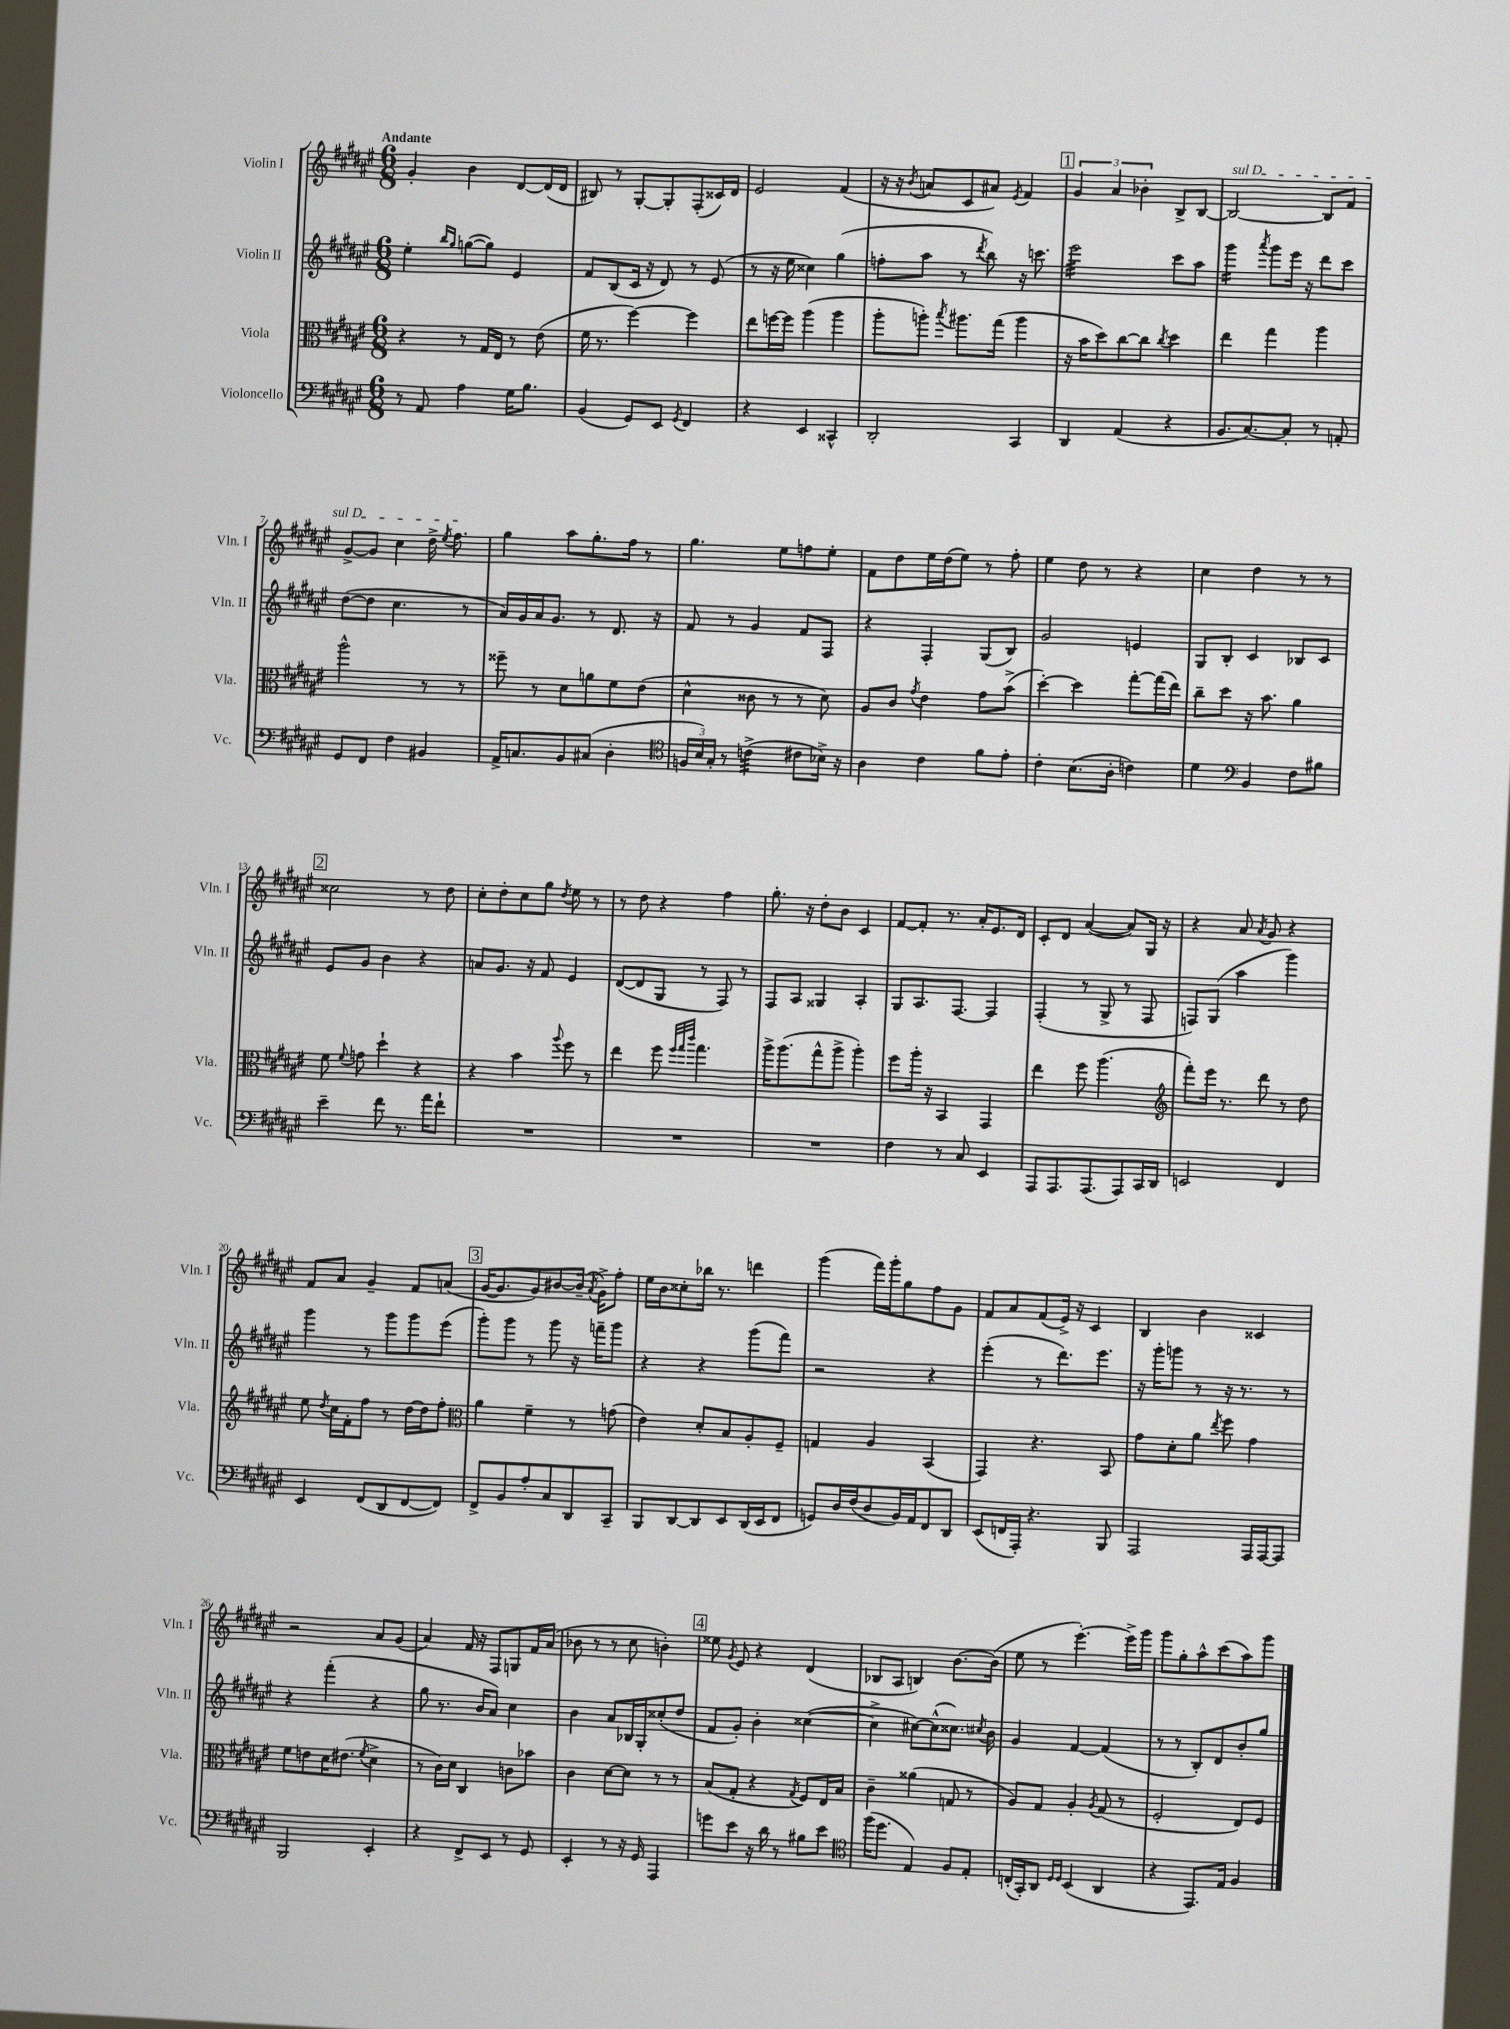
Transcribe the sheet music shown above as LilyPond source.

<<
\new StaffGroup <<
\new Staff = "s0" \with { instrumentName = "Violin I" shortInstrumentName = "Vln. I" } {
    \clef treble \key fis \major \numericTimeSignature \time 6/8 \tempo "Andante"
    \autoBeamOff gis'4-. b'4 dis'8[~ dis'16( dis'16] |
    bis8) r8 gis8[~-. gis8-. fis8-.( cisis'16) dis'16] |
    eis'2 fis'4( |
    r16 r16 \acciaccatura { b'8 } a'8[ cis'8 ais'8]) \acciaccatura { eis'8 } fis'4 |
    \mark \markup { \box "1" } \tuplet 3/2 { gis'4 ais'4 bes'4-. } b8[-> b8]~ |
    \once \override TextSpanner.bound-details.left.text = \markup { \italic "sul D" } b2~\startTextSpan b8[ fis'8] |
    gis'8[~-> gis'8] cis''4 dis''16-> \acciaccatura { eis''8 } fis''8.\stopTextSpan |
    gis''4 ais''8[ gis''8.-. fis''16] r8 |
    gis''4. eis''8[ f''8 eis''8]-. |
    fis'8[ dis''8 eis''16 dis''16( eis''8]) r8 fis''8-. |
    eis''4 dis''8 r8 r4 |
    cis''4 dis''4 r8 r8 |
    \mark \markup { \box "2" } cisis''2 r8 dis''8 |
    cis''8[-. dis''8-. cis''8 gis''8] \acciaccatura { dis''8 } eis''8 r8 |
    r8 dis''8 r4 fis''4 |
    gis''8.-. r16 dis''8[-. b'8] cis'4 |
    fis'8[~ fis'8]-. r8. ais'16[-. eis'8. dis'16] |
    cis'8[-. dis'8] ais'4~( ais'8[) gis16] r16 |
    r4 ais'8 \acciaccatura { ais'8 } gis'8 r4 |
    fis'8[ ais'8] gis'4-- fis'8[ a'8]( |
    \mark \markup { \box "3" } gis'16[~ gis'8. gis'8) bis'8~ bis'16]--( \acciaccatura { ais'8 } gis'16[->) fis''8]-. |
    eis''16[ b'16 cisis''8-. bes''16] r8. d'''4 |
    gis'''4( fis'''16[) gis'''16-. gis''8 fis''8 gis'8] |
    fis'8[ ais'8 fis'8( eis'16]->) r16 cis'4 |
    b4 b'4 cisis'4 |
    r2 ais'8[ gis'8]( |
    ais'4) fis'16 r16 fis8[ g8 fis'16 ais'16]( |
    bes'8 r8 r8 cis''8 b'4-.) |
    \mark \markup { \box "4" } eisis''8 \acciaccatura { gis'8 } eis'8 r4 dis'4( |
    bes8[ ais8] b4) b'8.[~ b'16]( |
    eis''8 r8 eis'''4.~-.) eis'''16[-> gis'''16] |
    gis'''8[ gis''8-. ais''8-^ cis'''8( ais''8) gis'''8] \bar "|." |
}
\new Staff = "s1" \with { instrumentName = "Violin II" shortInstrumentName = "Vln. II" } {
    \clef treble \key fis \major \numericTimeSignature \time 6/8
    \autoBeamOff eis''4-. \grace { b''16[ gis''16] } g''8[~( g''8]) eis'4 |
    fis'8[ b8( cis'16] r16 dis'8) r8 eis'8( |
    r8 r16 eis''16 cisis''4) gis''4( |
    f''8[-. ais''8] r8 \acciaccatura { dis'''8 } b''8) r16 c'''8. |
    \mark \markup { \box "1" } eis'''2:32 cis'''8[ ais''8] |
    gis'''4:16 \acciaccatura { ais'''8 } gis'''8[ eis'''16] r16 dis'''8[ cis'''8] |
    dis''8[~( dis''8] cis''4. r8 |
    ais'16[) gis'16 ais'16 gis'8.] r8 dis'8. r16 |
    fis'8 r8 gis'4 fis'8[ fis8] |
    r4 fis4-. gis8[( b8]) |
    gis'2 e'4 |
    gis8[ b8]-. cis'4 bes8[ cis'8] |
    \mark \markup { \box "2" } eis'8[ gis'8] b'4 r4 |
    a'8[ gis'8.] r16 fis'8 eis'4 |
    dis'8[~( dis'8 gis8] r8 fis8) r8 |
    fis8[ ais8] gisis4 ais4-. |
    gis8[ ais8. fis8.]~ fis4 |
    fis4-.( r8 gis8-> r8 fis8 |
    f8[) gis8]( ais''4 gis'''4) |
    gis'''4 r8 gis'''8[ gis'''8 eis'''8]( |
    \mark \markup { \box "3" } gis'''8[-.) gis'''8] r8 gis'''8 r16 f'''16[-- gis'''8] |
    r4 r4 gis'''8[( fis'''8]) |
    r2 r4 |
    eis'''4-.( r8 dis'''8.[) eis'''8.] |
    r16 gis'''16[-. g'''8] r8 r16 r8. r8 |
    r4 fis'''4-.( r4 |
    gis''8 r8. b'16[ ais'8]) cis''4 |
    b'4 ais'8[ bes16 gis16-. cisis''8-.( dis''8] |
    \mark \markup { \box "4" } fis'8[ gis'8]-.) b'4-. cisis''4~( |
    cisis''4-> cis''8[~) cis''8-^( cisis''8.]) \acciaccatura { cis''8 } b'16 |
    gis'4 fis'4~ fis'4( |
    r8 r8 b8[-.) dis'8 b'8-. gis''8] \bar "|." |
}
\new Staff = "s2" \with { instrumentName = "Viola" shortInstrumentName = "Vla." } {
    \clef alto \key fis \major \numericTimeSignature \time 6/8
    \autoBeamOff r4 r8 gis16[ eis16] r8 eis'8( |
    fis'16 r8. fis''4~) fis''4 |
    eis''8[ f''16~ f''16] ais''4( ais''4 |
    ais''8[-. a''8]-.) \acciaccatura { b''8 } ais''8.[ gis''16]( ais''4 |
    \mark \markup { \box "1" } r16 b'16[ dis''8) cis''8~ cis''8] \acciaccatura { cis''8 } dis''4 |
    eis''4 gis''4 ais''4 |
    ais''2-^ r8 r8 |
    fisis''8-- r8 dis'8[ a'8 fis'8 eis'8]( |
    dis'4-^ cisis'8 r8 r8 dis'8) |
    ais8[ cis'8] \acciaccatura { gis'8 } eis'4 gis'8[ b'8]->( |
    dis''4~-.) dis''4 gis''8[~-. gis''16( eis''16]) |
    cis''8[-- dis''8] r16 b'8. ais'4 |
    \mark \markup { \box "2" } fis'8 \appoggiatura { fis'8 } g'8 dis''4-! r4 |
    r4 b'4 \appoggiatura { ais''8 } fis''8 r8 |
    eis''4 fis''8 \grace { fis''32[ gis''32 cis'''32] } gis''4. |
    ais''16[-> ais''8.( gis''8-^ ais''8]-> ais''4-.) |
    fis''8[ ais''16]-. r16 b,4 gis,4 |
    eis''4 fis''8 ais''4.( |
    \clef treble fis'''8[-.) eis'''16] r8. dis'''8 r8 dis''8 |
    eis''8 \acciaccatura { dis''8 } cis''16[ fis'16-. fis''8] r8 dis''16[~ dis''16 fis''8]-. |
    \mark \markup { \box "3" } \clef alto ais'4 fis'4-- r8 g'8( |
    eis'4) dis'8[-. b8 ais8-. fis8]-- |
    g4 ais4 b,4( |
    gis,4) r4. b,8 |
    gis'8[ dis'8-. ais'8] \acciaccatura { eis''8 } fis''8 gis'4 |
    fis'8[ e'8 dis'16 eis'8.]( \acciaccatura { fis'8 } dis'4-> |
    r8 cis'16[) dis'16] cis4 c'8[ bes'8] |
    cis'4 dis'8[~ dis'8] r8 r8 |
    \mark \markup { \box "4" } b8[( gis8]-. r4 \acciaccatura { gis8 } fis8[) eis16 b16] |
    cis'4-- aisis'4( g8 r8 |
    ais8[) gis8] ais4-. \acciaccatura { ais8 } gis8( r8 |
    fis2-. eis8[) fis8] \bar "|." |
}
\new Staff = "s3" \with { instrumentName = "Violoncello" shortInstrumentName = "Vc." } {
    \clef bass \key fis \major \numericTimeSignature \time 6/8
    \autoBeamOff r8 ais,8 ais4 gis16[ b8.] |
    b,4( gis,8[) eis,8] \acciaccatura { gis,8 } fis,4 |
    r4 eis,4 cisis,4-^ |
    dis,2-. cis,4 |
    \mark \markup { \box "1" } dis,4 ais,4( r4 |
    b,8.[ cis8.~) cis8]-. r8 a,8-. |
    gis,8[ fis,8] fis4 bis,4 |
    ais,16[-> c8. b,8 cis8]( dis4-. |
    \clef tenor \tuplet 3/2 { f16[ b16) gis16]-. } r8 c'4:32->( cis'8[ bes16]->) r16 |
    ais4 cis'4 fis'8[ eis'8]-. |
    cis'4-. b8.[( ais16]-. c'4) |
    dis'4 \clef bass b,4 fis8[ bis8] |
    \mark \markup { \box "2" } eis'4-- fis'8 r8. ais'16[ fis'8]-! |
    R2. |
    R2. |
    R2. |
    fis4 r8 cis8 eis,4 |
    ais,,8[ ais,,8. ais,,8.( ais,,8) cis,16 dis,16] |
    e,2 fis,4 |
    eis,4 fis,8[( dis,8 fis,8~ fis,8]) |
    \mark \markup { \box "3" } fis,8[-> b,8 ais8-. cis8 dis,8 cis,8]-- |
    b,,8[ dis,8~ dis,8 eis,8 dis,16( eis,16 fis,8] |
    g,8[) dis16 fis16( dis8 b,16) ais,16 fis,8 dis,8] |
    eis,8[( f,16 ais,,16]-.) r4. b,,8 |
    ais,,2 ais,,16[ ais,,16~ ais,,8] |
    b,,2 eis,4-. |
    r4 fis,8[-> eis,8] r8 gis,8 |
    eis,4-. r8 r16 gis,16 ais,,4 |
    \mark \markup { \box "4" } g'8[ eis'8] r16 dis'16 r8 bis8[ eis'8] |
    \clef tenor fis''16[( dis''8.] eis4) fis8[ eis8]-. |
    c16[-.( gis,16-.) ais,8] \grace { dis16[ dis16] } b,4( ais,4 |
    r4 eis,8.[) eis16] fis4 \bar "|." |
}
>>
>>
